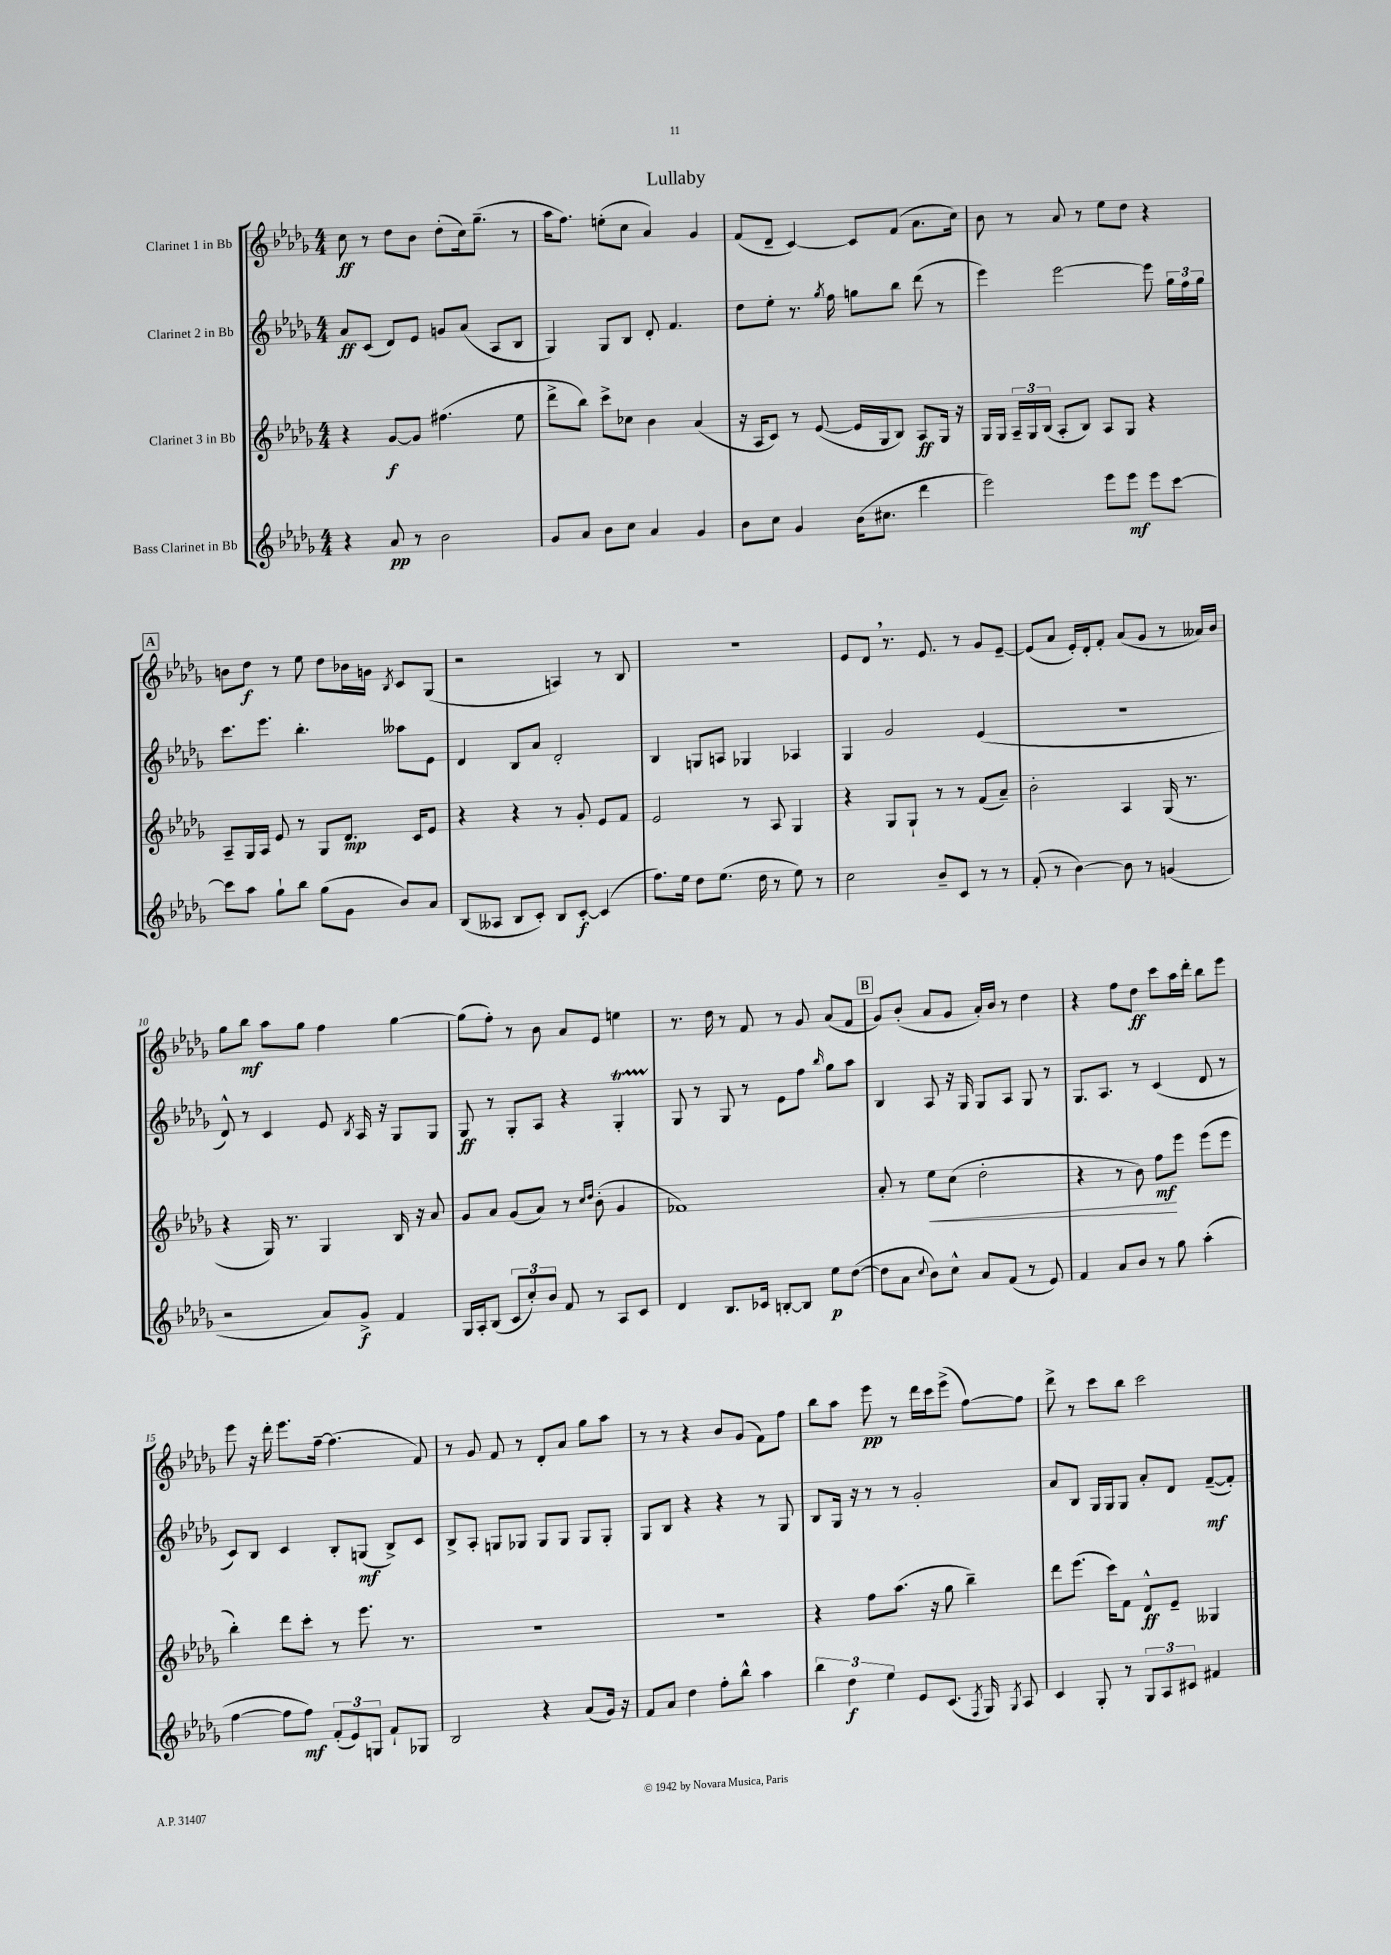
\header { title = "Lullaby" }
<<
\new StaffGroup <<
\new Staff = "s0" \with { instrumentName = "Clarinet 1 in Bb" } {
    \clef treble \key des \major \numericTimeSignature \time 4/4
    \autoBeamOff c''8\ff r8 des''8[ bes'8] des''8[-.( c''16) ges''8.]--( r8 |
    aes''16[ f''8.]) e''8[-.( c''8] aes'4) ges'4 |
    f'8[( des'8]-- c'4~) c'8[ f'8]( aes'8.[ c''16]) |
    bes'8 r8 aes'8 r8 ees''8[ des''8] r4 |
    \mark \markup { \box "A" } b'8[ des''8]\f r8 ees''8 des''8[ bes'16 g'16] \acciaccatura { bes8 } c'8[ ges8]( |
    r2 a4) r8 bes8 |
    R1 |
    ees'8[ des'8] \breathe r8. ees'8. r8 ges'8[ ees'8]~-- |
    ees'8[( aes'8] ees'16[-.) des'16-. f'8]-. aes'8[( ges'8] r8 aeses'16[) bes'16] |
    ges''8[ bes''8]\mf aes''8[ ges''8] f''4 ges''4~ |
    ges''8[( f''8]-.) r8 bes'8 aes'8[ ees'8] e''4 |
    r8. des''16 r8 f'8 r8 ges'8 aes'8[( f'8] |
    \mark \markup { \box "B" } ges'8[) bes'8]-.( aes'8[ ges'8] aes'16[-.) bes'16] r8 des''4 |
    r4 f''8[ des''8]\ff c'''8[ aes''16 des'''16]-. bes''8[ ees'''8] |
    ees'''8 r16 des'''16-. ees'''8.[ f''16]~-- f''4.( f'8) |
    r8 ges'8 f'8 r8 des'8[-. aes'8] ges''8[ aes''8] |
    r8 r8 r4 bes'8[ ges'8]( f'8[) f''8] |
    bes''8[ aes''8] ees'''8\pp r8 des'''16[ c'''16 ees'''8]->( f''8[~) f''8] |
    des'''8-> r8 c'''8[ bes''8] c'''2 \bar "|." |
}
\new Staff = "s1" \with { instrumentName = "Clarinet 2 in Bb" } {
    \clef treble \key des \major \numericTimeSignature \time 4/4
    \autoBeamOff aes'8[\ff c'8]( des'8[) ees'8] g'8[ aes'8]( aes8[ bes8] |
    ges4) ges8[ bes8] des'8-. f'4. |
    des''8[ ees''8]-. r8. \acciaccatura { ges''8 } f''16 g''8[ bes''8] des'''8( r8 |
    ees'''4) ees'''2~ ees'''8 \tuplet 3/2 { ges''16[ f''16 ges''16] } |
    \mark \markup { \box "A" } c'''8.[ ees'''8.] bes''4.-. aeses''8[ ees'8] |
    des'4 bes8[ aes'8] des'2-. |
    bes4 g8[ a8] ges4 aes4 |
    ges4 ges'2 ees'4( |
    R1 |
    des'8-^) r8 c'4 ees'8 \acciaccatura { bes8 } aes16 r16 ges8[ ges8] |
    ges8\ff r8 ges8[-. aes8] r4 ges4-.\startTrillSpan |
    ges8\stopTrillSpan r8 ges8 r8 ees'8[ f''8] \grace { bes''16 } ges''8[ aes''8] |
    \mark \markup { \box "B" } bes4 aes8 r16 ges16 ges8[ aes8] ges8 r8 |
    ges8.[ aes8.] r8 c'4( des'8 r8 |
    c'8[) bes8] c'4 bes8[-. g8]\mf( bes8[->) c'8] |
    bes8[-> aes8]-. g8[ ges8] ges8[ ges8] ges8[ ges8]-. |
    ges8[ bes8] r4 r4 r8 ges8 |
    bes8[ ges16] r16 r8 r8 ges'2-. |
    aes'8[ bes8] ges16[ ges16 ges8] aes'8[-. des'8] f'8[~--\mf( f'8]-.) \bar "|." |
}
\new Staff = "s2" \with { instrumentName = "Clarinet 3 in Bb" } {
    \clef treble \key des \major \numericTimeSignature \time 4/4
    \autoBeamOff r4 ges'8[~\f ges'8] fis''4.( ees''8 |
    des'''8[-> bes''8]) c'''8[-> ces''8] bes'4 aes'4( |
    r16 aes16[ c'8]) r8 ees'8~( ees'16[ ges16 bes8]) aes8[\ff ges16] r16 |
    ges16[ ges16] \tuplet 3/2 { aes16[-- ges16 bes16]( } aes8[-. bes8]) aes8[ ges8] r4 |
    \mark \markup { \box "A" } aes8[-- ges16 aes16] ees'8 r8 ges8[ des'8.]\mp c'16[ ees'8] |
    r4 r4 r8 ges'8-. ees'8[ f'8] |
    ees'2 r8 aes8 ges4 |
    r4 ges8[ ges8]-! r8 r8 f'8[( aes'8]--) |
    bes'2-. aes4 ges16( r8. |
    r4 ges16) r8. ges4 bes16 r16 aes'8 |
    ges'8[ aes'8] ges'8[( aes'8]) r8 \grace { c''16[ des''16] } bes'8-.( ges'4 |
    fes'1) |
    \mark \markup { \box "B" } aes'8-. r8 ees''8[\< c''8]( des''2-. |
    r4 r8 bes'8) f''8[\mf\! ees'''8] ees'''8[( ees'''8] |
    bes''4-.) des'''8[ c'''8]-. r8 ees'''8. r8. |
    R1 |
    R1 |
    r4 f''8[ aes''8.]( r16 ges''8 bes''4--) |
    des'''8[ ees'''8.]( c'''16[) f'8] des'8[-^\ff ees'8]-- geses4 \bar "|." |
}
\new Staff = "s3" \with { instrumentName = "Bass Clarinet in Bb" } {
    \clef treble \key des \major \numericTimeSignature \time 4/4
    \autoBeamOff r4 aes'8\pp r8 bes'2 |
    ges'8[ aes'8] bes'8[ c''8] aes'4 ges'4 |
    bes'8[ c''8] ges'4 bes'16[( cis''8.] des'''4 |
    ees'''2) ees'''8[ ees'''8]\mf ees'''8[ c'''8]~ |
    \mark \markup { \box "A" } c'''8[ aes''8] ges''8[-! bes''8] ges''8[( ges'8] bes'8[) aes'8] |
    bes8[( aeses8] bes8[ c'8]-.) bes8[ c'8]~-.\f c'4( |
    f''8.[) ees''16] des''8[ ees''8.]( des''16 r8 ees''8) r8 |
    c''2 bes'8[-- c'8] r8 r8 |
    f'8-.( r8 bes'4~) bes'8 r8 g'4( |
    r2 aes'8[) ges'8]->\f f'4 |
    ges16[ aes16-. bes8]( \tuplet 3/2 { c'8[ c''8-.) bes'8] } f'8 r8 aes8[ c'8] |
    des'4 bes8.[ ces'16] b8[~-. b8] ees''8[\p des''8]~( |
    \mark \markup { \box "B" } des''8[ aes'8] \appoggiatura { c''8 } bes'8[) c''8]-^ aes'8[ f'8]( r8 ees'8) |
    f'4 aes'8[ bes'8] r8 ges''8 aes''4-.( |
    f''4~ f''8[ f''8]\mf) \tuplet 3/2 { f'8[-.( ees'8) g8] } f'8[-! ges8] |
    bes2 r4 aes'8[( ges'16]) r16 |
    f'8[ aes'8] des''4 f''8[-. bes''8]-^ aes''4 |
    \tuplet 3/2 { bes''4 des''4\f ees''4 } ees'8[ c'8.]( \acciaccatura { f8 } ges16) \acciaccatura { ges8 } aes8 |
    c'4 ges8-. r8 \tuplet 3/2 { ges8[ aes8 cis'8] } fis'4 \bar "|." |
}
>>
>>
